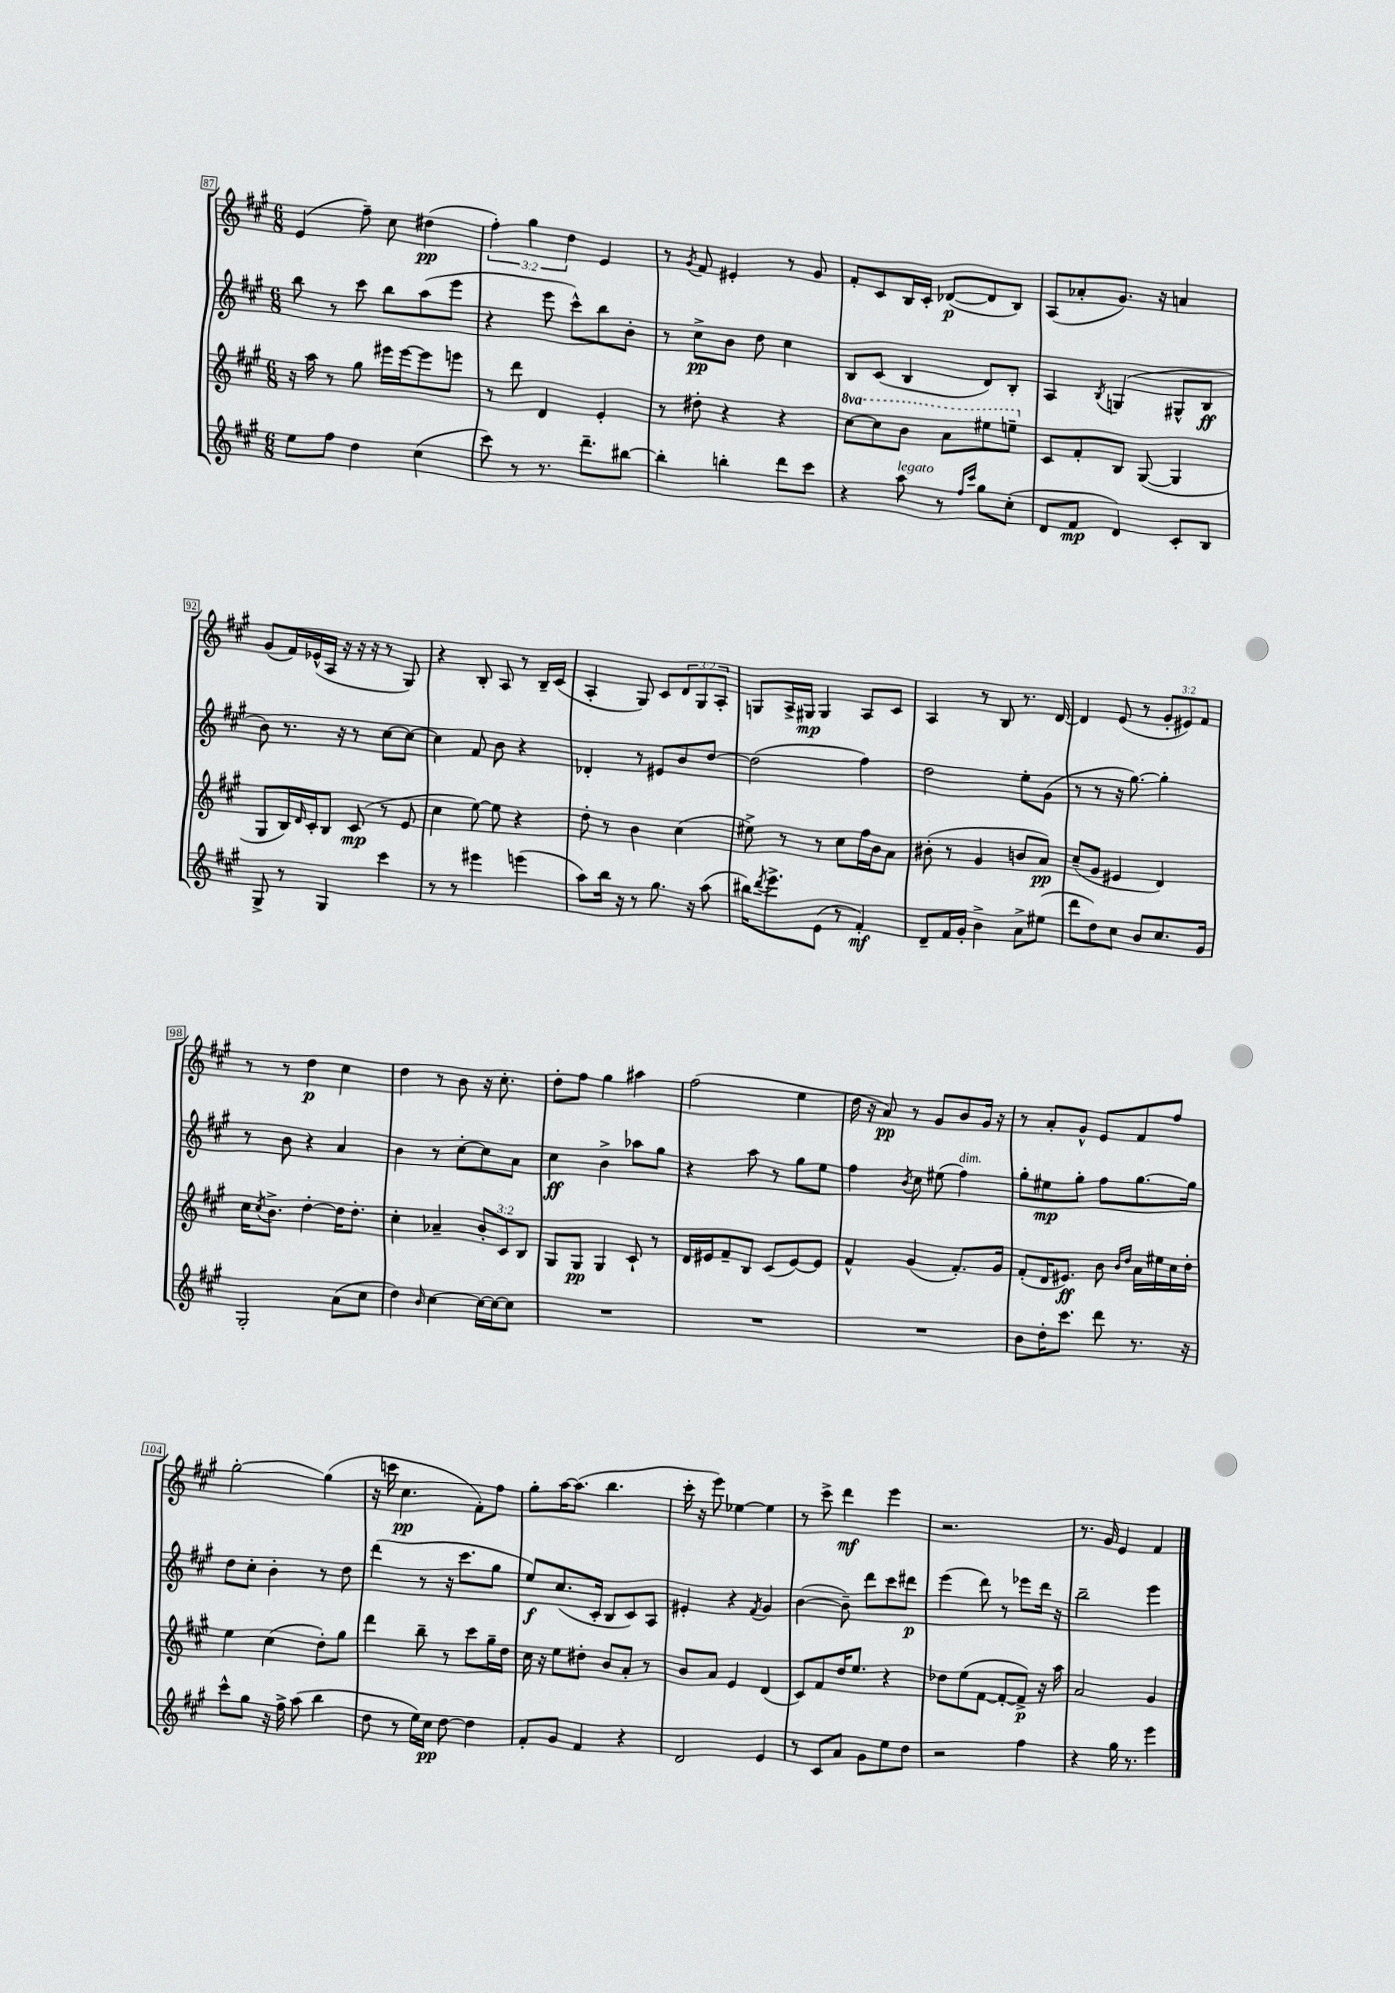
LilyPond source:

<<
\new StaffGroup <<
\new Staff = "s0" {
    \clef treble \key a \major \numericTimeSignature \time 6/8 \override Staff.TupletNumber.text = #tuplet-number::calc-fraction-text
    e'4( fis''8--) cis''8 dis''4\pp( |
    \tuplet 3/2 { fis''4-.) gis''4 d''4 } e'4 |
    r8 \acciaccatura { gis'8 } fis'8 eis'4-. r8 gis'8 |
    fis'8-. cis'8 b16 cis'16-. des'8~\p( des'8 b8) |
    a8( aes'8-. gis'8.) r16 a'4 |
    gis'8( fis'16) ees'16-^( a16 r16 r16 r16 r8 gis8) |
    r4 b8-. a8 r8 b16-- cis'16( |
    a4-. gis8) cis'8 \tuplet 3/2 { d'8 gis8 a8-. } |
    g8 a16-> gis16\mp gis4 a8 cis'8 |
    a4 r8 b8 r8. d'16~ |
    d'4 e'8( r8 \tuplet 3/2 { gis'8-. eis'8) fis'8 } |
    r8 r8 d''4\p cis''4 |
    d''4 r8 b'8 r16 cis''8.-. |
    d''8-. fis''8 gis''4 ais''4 |
    fis''2( e''4 |
    d''16 r16 a'8\pp) r8 gis'8 b'8 gis'16 r16 |
    r8 a'8-. gis'8-^ e'8 fis'8 fis''8 |
    gis''2~-. gis''4( |
    r16 c'''16 cis''4.\pp fis'8-.) fis''8 |
    gis''8-. a''16~ a''8.( b''4. |
    cis'''16-. r16 e'''8) ees''4~ ees''4 |
    r8 cis'''8-> d'''4\mf e'''4 |
    r2. |
    r8. gis'16 e'4 fis'4 \bar "|." |
}
\new Staff = "s1" {
    \clef treble \key a \major \numericTimeSignature \time 6/8
    b''8 r8 cis'''8 b''8 a''8( e'''8 |
    r4 e'''8 cis'''8-^) b''8 b'8-. |
    r8 cis''8->\pp b'8 d''8 cis''4 |
    b8 cis'8( b4 d'8) b8-. |
    a4 \acciaccatura { b8 } g4( gis8-^ b8\ff |
    b'8) r8. r16 r8 cis''8~ cis''8~ |
    cis''4 fis'8 b'8 r4 |
    des'4-. r8 eis'8 b'8 d''8~ |
    d''2( fis''4) |
    d''2 e''8-. gis'8( |
    r8 r8 r16 gis''8.~) gis''4-. |
    r8 b'8 r4 a'4 |
    b'4 r8 cis''8~-. cis''8 a'8 |
    cis''4\ff b'4-> aes''8 gis''8 |
    r4 a''8 r8 gis''8 e''8 |
    fis''4 \acciaccatura { b'8 } cis''8 eis''8( fis''4^\markup { \italic "dim." }) |
    gis''8-. eis''8\mp gis''8-. fis''8 gis''8.~ gis''16 |
    d''8 cis''8-. b'4-. r8 d''8 |
    d'''4( r8 r16 cis'''8. gis''8 |
    e''8\f) cis''8.( cis'16-. b8 cis'8) a8 |
    eis'4-. r4 \acciaccatura { fis'8 } gis'4 |
    b'4~( b'8--) d'''8 cis'''8 dis'''8\p |
    e'''4( d'''8) r8 ees'''8 d'''16 r16 |
    b''2-- e'''4 \bar "|." |
}
\new Staff = "s2" {
    \clef treble \key a \major \numericTimeSignature \time 6/8 \override Staff.TupletNumber.text = #tuplet-number::calc-fraction-text \set Staff.ottavationMarkups = #ottavation-simple-ordinals
    r16 a''16 r8 gis''8 eis'''16 eis'''16~ eis'''8 e'''8 |
    r8 d'''8 d'4 e'4-. |
    r8 dis''8-. r4 r4 |
    \ottava #1 cis'''8~ cis'''8 b''8 a''8 eis'''8 e'''8-- \ottava #0 |
    cis'8 fis'8-. b8 gis8~( gis4 |
    gis8 b16) \grace { d'16 } cis'16-. b8 cis'8\mp( r8 e'8 |
    cis''4 e''8~) e''8 r4 |
    d''8-. r8 b'4 cis''4( |
    eis''8->) r8 r8 cis''8 fis''16 b'16 a'8 |
    bis'8-.( r8 gis'4 b'8 a'8\pp) |
    cis''8--( gis'8 eis'4 d'4) |
    cis''16 \acciaccatura { cis''8 } b'8.-> d''4~-. d''16 d''8.-. |
    cis''4-. aes'4-- \tuplet 3/2 { b'8-. cis'8 b8 } |
    gis8 gis8\pp gis4 cis'8-! r8 |
    d'16 eis'16 fis'8-- b8 cis'8( eis'8~) eis'8 |
    fis'4-^ gis'4( fis'8.-.) gis'16 |
    fis'8-.( d'16 eis'8.\ff) b'8 \grace { b'16 d''16 } a'16 eis''16 cis''16 d''16-. |
    e''4 cis''4( d''8-.) gis''8 |
    d'''4 b''8-- r8 cis'''8 gis''16-- d''16 |
    cis''16 r16 e''8 dis''8-. b'8 a'8-. r8 |
    b'8 a'8 e'4 d'4( |
    cis'8) fis'8 d''16 e''8. r4 |
    des''8 e''8( fis'8~ fis'8~-. fis'8->\p) r16 a''16 |
    a'2 gis'4 \bar "|." |
}
\new Staff = "s3" {
    \clef treble \key a \major \numericTimeSignature \time 6/8
    e''8 fis''8 d''4 cis''4( |
    cis'''8) r8 r8. d'''8.-- bis''8~ |
    bis''4-. b''4-. d'''8 cis'''8 |
    r4 a''8^\markup { \italic "legato" } r8 \grace { fis''16 cis'''16 } gis''8 cis''8-.( |
    d'8 fis'8\mp d'4) cis'8-. b8 |
    gis8-> r8 gis4 cis'''4 |
    r8 r8 eis'''4 e'''4( |
    a''8) b''16 r16 r8 gis''8. r16 a''8( |
    bis''16) \acciaccatura { d'''8 } e'''8.-> e'8( r8 fis'4-.\mf) |
    d'8-- fis'16 gis'16-. b'4-> a'8-> eis''8( |
    d'''8 d''8) cis''8 b'8 cis''8. gis'16 |
    gis2-. a'8( cis''8 |
    d''4) \grace { b'16 } cis''4~ cis''16~ cis''16~ cis''8 |
    R2. |
    R2. |
    R2. |
    b'8 d''16-. cis'''8. d'''8 r8. r16 |
    cis'''8-^ gis''8 r16 fis''16-> a''8( b''4 |
    d''8 r8 e''16) cis''16\pp d''8~ d''4 |
    fis'8-. gis'8 fis'4 r4 |
    d'2 e'4 |
    r8 cis'8 a'8 gis'8 e''8 d''8 |
    r2 fis''4 |
    r4 gis''16 r8. e'''4 \bar "|." |
}
>>
>>
\layout { \context { \Score currentBarNumber = #87 \override BarNumber.stencil = #(make-stencil-boxer 0.1 0.3 ly:text-interface::print) } }
